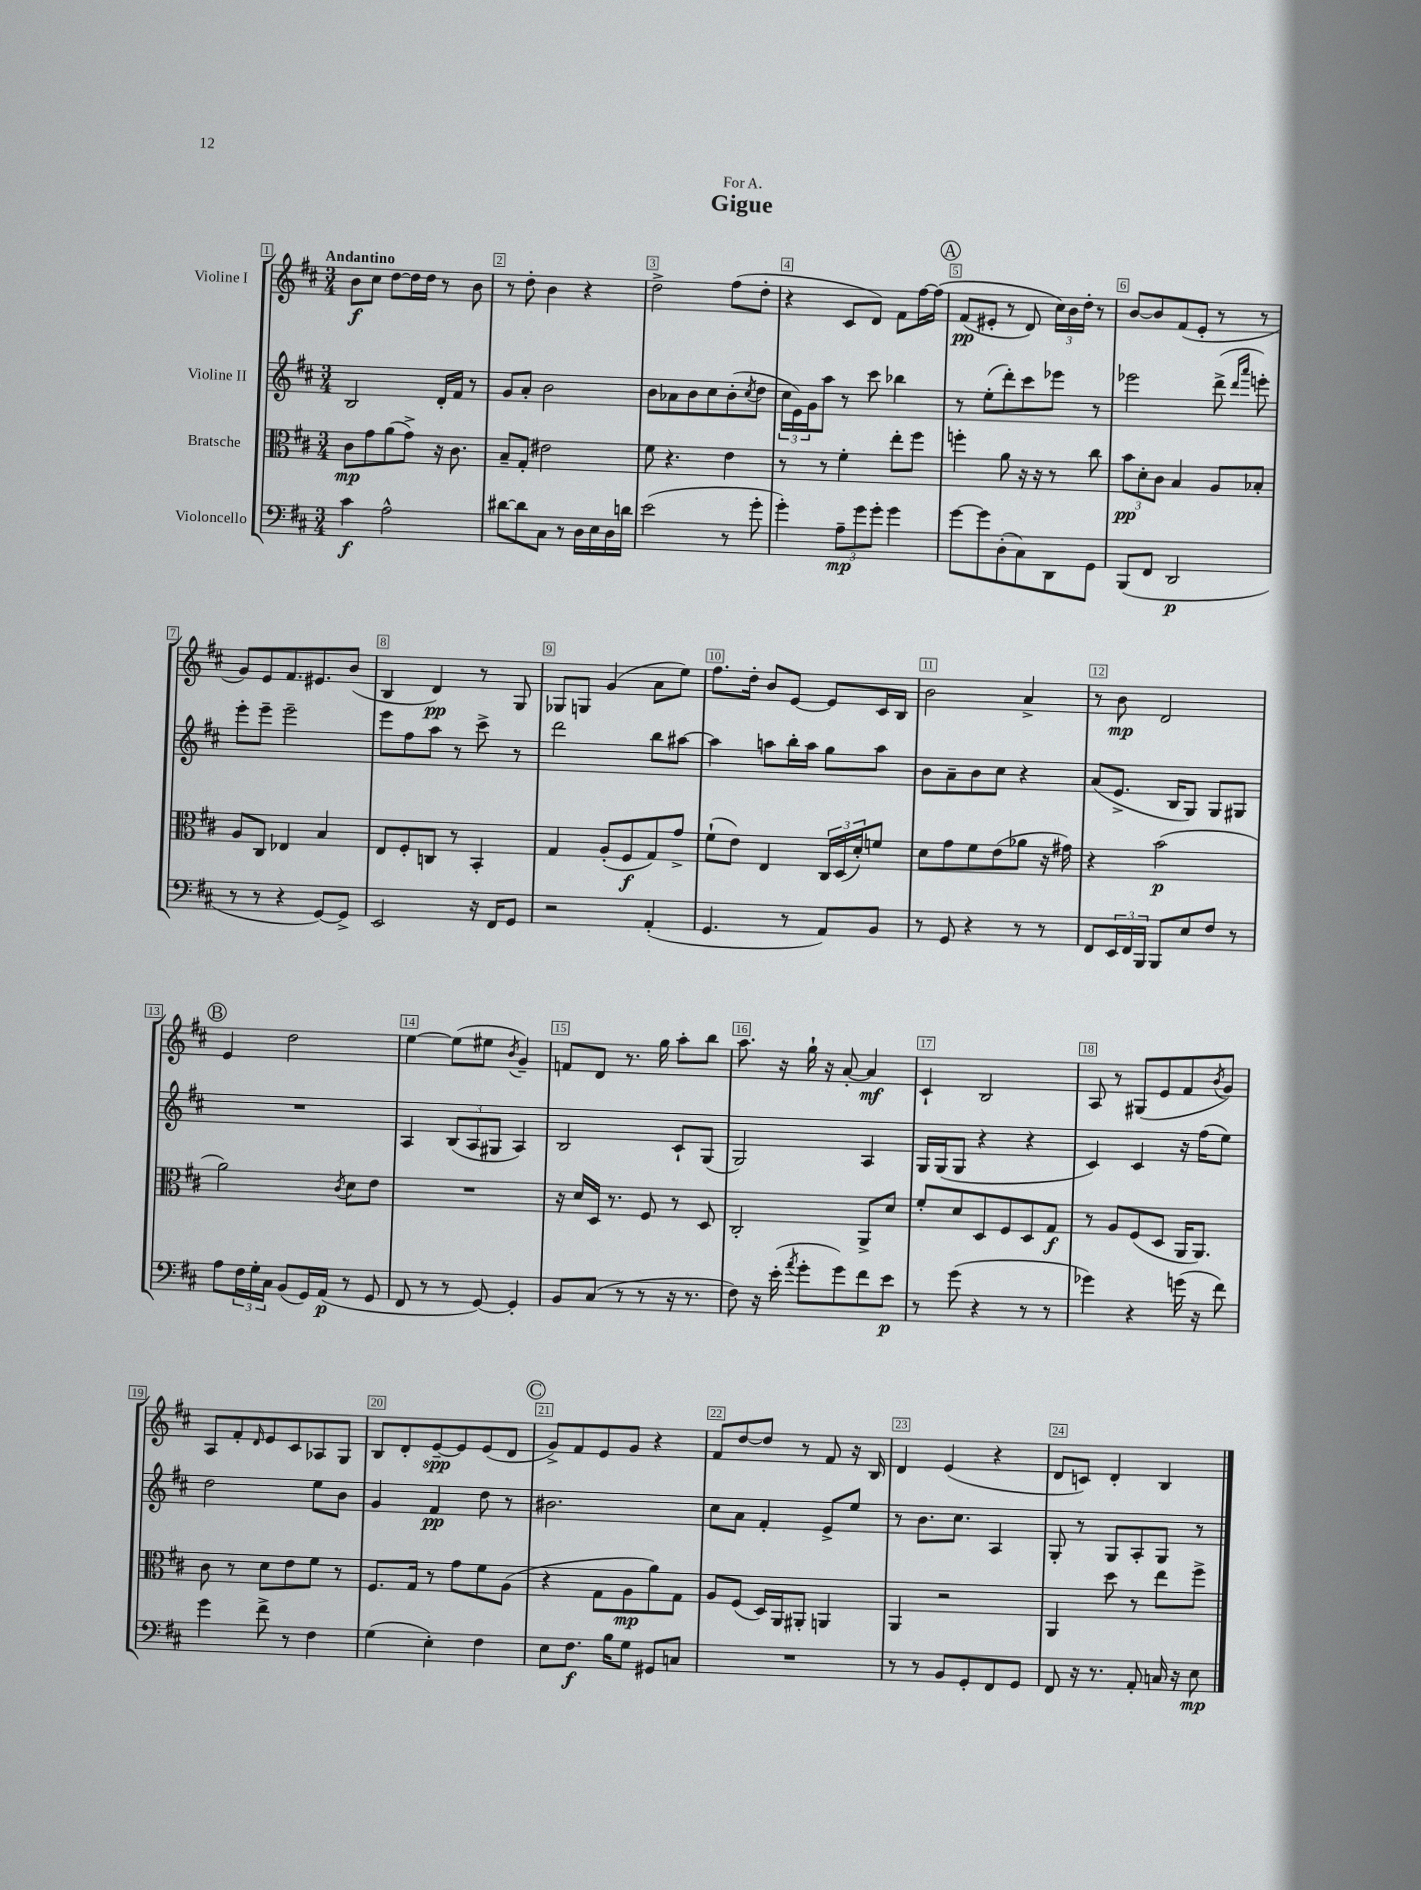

**kern	**dynam	**kern	**dynam	**kern	**dynam	**kern	**dynam
*part4	*part4	*part3	*part3	*part2	*part2	*part1	*part1
*staff4	*staff4	*staff3	*staff3	*staff2	*staff2	*staff1	*staff1
*I"Violoncello	*	*I"Bratsche	*	*I"Violine II	*	*I"Violine I	*
*clefF4	*	*clefC3	*	*clefG2	*	*clefG2	*
*k[f#c#]	*	*k[f#c#]	*	*k[f#c#]	*	*k[f#c#]	*
*M3/4	*	*M3/4	*	*M3/4	*	*M3/4	*
=1	=1	=1	=1	=1	=1	=1	=1
!	!	!	!	!	!	!LO:TX:a:B:t=Andantino	!
4c#\	f	8c#\L	mp	2B/	.	8b\L	f
.	.	8g\	.	.	.	8cc#\J	.
2A^^\	.	(8a\	.	.	.	[8dd\L	.
.	.	8g^\J)	.	.	.	16dd\L]	.
.	.	.	.	.	.	16dd\JJ	.
.	.	16r	.	16d'/LL	.	8r	.
.	.	8.c#\	.	16f#/JJ	.	.	.
.	.	.	.	8r	.	8b\	.
=2	=2	=2	=2	=2	=2	=2	=2
[8d#X\L	.	8B~/L	.	8g/L	.	8r	.
8d#\]	.	8G'/J	.	8a'/J	.	8dd'\	.
8C#\J	.	2e#X\	.	2b\	.	4b\	.
8r	.	.	.	.	.	.	.
16D\LL	.	.	.	.	.	4r	.
16E\	.	.	.	.	.	.	.
16D\	.	.	.	.	.	.	.
16dn\JJ	.	.	.	.	.	.	.
=3	=3	=3	=3	=3	=3	=3	=3
(2e\	.	8f#\	.	8b\L	.	2dd^\	.
.	.	4.r	.	8a-X\	.	.	.
.	.	.	.	8b\	.	.	.
.	.	.	.	8cc#\	.	.	.
8r	.	4e\	.	(8b'\	.	(8ff#\L	.
.	.	.	.	8qcc#/	.	.	.
8g'\	.	.	.	8dd\J	.	8dd'\J	.
=4	=4	=4	=4	=4	=4	=4	=4
4g'\)	.	8r	.	24cc#\LL	.	4r	.
.	.	.	.	24e\)	.	.	.
.	.	.	.	24g\J	.	.	.
.	.	8r	.	8aa\J	.	.	.
12A~\L	mp	4f#'\	.	8r	.	8c#/L	.
12g\	.	.	.	.	.	.	.
.	.	.	.	8ccc#\	.	8d/J)	.
12g'\J	.	.	.	.	.	.	.
4g\	.	8ee'\L	.	4bb-X\	.	8f#\L	.
.	.	8ff#\J	.	.	.	[16ff#\L	.
.	.	.	.	.	.	(16ff#\JJ]	.
!!LO:REH:place=s1:t=A
=5	=5	=5	=5	=5	=5	=5	=5
[8g\L	.	4ffn'\	.	8r	.	(8f#/L	pp
8g\]	.	.	.	(8ee'\L	.	8e#X'/J	.
(8D'\	.	8a\	.	8ddd'\)	.	8r	.
8C#\)	.	16r	.	8ccc#\	.	8d/)	.
.	.	16r	.	.	.	.	.
8DD\	.	8r	.	8eee-X\J	.	24cc#\LL)	.
.	.	.	.	.	.	24b\	.
.	.	.	.	.	.	24dd'\JJ	.
8GG\J	.	8cc#\	.	8r	.	8r	.
=6	=6	=6	=6	=6	=6	=6	=6
(8BBB/L	.	12b\L	pp	2eee-X\	.	[8b/L	.
.	.	12d'\	.	.	.	.	.
8FF#/J	.	.	.	.	.	8b/]	.
.	.	12c#\J	.	.	.	.	.
2DD/	p	4B/	.	.	.	(8f#/	.
.	.	.	.	.	.	8e'/J	.
.	.	8A/L	.	(8ddd^\	.	8r	.
.	.	.	.	16qqddd/LL	.	.	.
.	.	.	.	16qqaaa/JJ	.	.	.
.	.	8B-X'/J	.	8eeen'\)	.	8r	.
!!LO:LB:g=z
=7	=7	=7	=7	=7	=7	=7	=7
8r	.	8A/L	.	8eee'\L	.	8g/L)	.
8r	.	8C#/J	.	8eee~\J	.	8e/	.
4r	.	4E-X/	.	2eee~\	.	8.f#/	.
.	.	.	.	.	.	8.e#X/	.
[8GG/L)	.	4B/	.	.	.	.	.
8GG^/J]	.	.	.	.	.	(8b/J	.
=8	=8	=8	=8	=8	=8	=8	=8
2EE/	.	8E/L	.	8eee\L	.	4B/	.
.	.	8F#'/	.	8ff#\	.	.	.
.	.	8Cn/J	.	8aa\J	.	4d/)	pp
.	.	8r	.	8r	.	.	.
16r	.	4BB'/	.	8ccc#^\	.	8r	.
16FF#/KL	.	.	.	.	.	.	.
8GG/J	.	.	.	8r	.	8G/	.
=9	=9	=9	=9	=9	=9	=9	=9
2r	.	4G/	.	2ddd\	.	8G-X/L	.
.	.	.	.	.	.	8Gn/J	.
.	.	(8A'/L	.	.	.	(4g/	.
.	.	8F#/	f	.	.	.	.
(4AA'/	.	8G/)	.	8bb\L	.	8a\L	.
.	.	8g^/J	.	[8aa#X\J	.	8ee\J)	.
=10	=10	=10	=10	=10	=10	=10	=10
4.GG/	.	(8f#`\L	.	4aa#\]	.	8.ff#\L	.
.	.	8e\J)	.	.	.	.	.
.	.	.	.	.	.	16dd'\Jk	.
.	.	4E/	.	8aan\L	.	8b/L	.
8r	.	.	.	16bb'\L	.	[8e/J	.
.	.	.	.	16aa\JJ	.	.	.
8AA/L)	.	24C#/LL	.	8gg\L	.	8e/L]	.
.	.	(24D/	.	.	.	.	.
.	.	24d'/J)	.	.	.	.	.
8BB/J	.	8fn/J	.	8aa\J	.	16c#/L	.
.	.	.	.	.	.	16B/JJ	.
=11	=11	=11	=11	=11	=11	=11	=11
8r	.	8d\L	.	8b\L	.	2b\	.
8GG/	.	8g\	.	8a~\	.	.	.
4r	.	8f#\	.	8b\	.	.	.
.	.	(8e\	.	8cc#\J	.	.	.
8r	.	8a-X\J	.	4r	.	4a^/	.
8r	.	16r	.	.	.	.	.
.	.	16g#X\)	.	.	.	.	.
=12	=12	=12	=12	=12	=12	=12	=12
8FF#/L	.	4r	.	(8a/L	.	8r	.
24EE/L	.	.	.	8.e^/J	.	8b\	mp
24FF#/	.	.	.	.	.	.	.
24BBB/JJ	.	.	.	.	.	.	.
8BBB/L	.	(2b\	p	.	.	2d/	.
.	.	.	.	16B/KL	.	.	.
8E/	.	.	.	8G/J)	.	.	.
8F#/J	.	.	.	8G/L	.	.	.
8r	.	.	.	8G#X/J	.	.	.
!!LO:LB:g=z
!!LO:REH:place=s1:t=B
=13	=13	=13	=13	=13	=13	=13	=13
8A\L	.	2a\)	.	2.r	.	4e/	.
24F#\L	.	.	.	.	.	.	.
24G'\	.	.	.	.	.	.	.
24C#\JJ	.	.	.	.	.	.	.
(8BB/L	.	.	.	.	.	2dd\	.
16GG/L)	.	.	.	.	.	.	.
(16AA/JJ	p	.	.	.	.	.	.
.	.	8qc#/	.	.	.	.	.
8r	.	8d\L	.	.	.	.	.
8GG/	.	8e\J	.	.	.	.	.
=14	=14	=14	=14	=14	=14	=14	=14
8FF#/	.	2.r	.	4A/	.	[4ee\	.
8r	.	.	.	.	.	.	.
8r	.	.	.	(12B/L	.	(8ee\L]	.
.	.	.	.	12A/	.	.	.
[8GG/)	.	.	.	.	.	8ee#X\J	.
.	.	.	.	12G#X/J	.	.	.
.	.	.	.	.	.	8qb/	.
4GG'/]	.	.	.	4A/)	.	4g~/)	.
=15	=15	=15	=15	=15	=15	=15	=15
8BB/L	.	16r	.	2B/	.	8fn/L	.
.	.	16d/LL	.	.	.	.	.
(8C#/J	.	16D/JJ	.	.	.	8d/J	.
.	.	8.r	.	.	.	.	.
8r	.	.	.	.	.	8.r	.
8r	.	8F#/	.	.	.	.	.
.	.	.	.	.	.	16gg\	.
16r	.	8r	.	8c#`/L	.	8aa'\L	.
8.r	.	.	.	.	.	.	.
.	.	8D/	.	(8G/J	.	8bb\J	.
=16	=16	=16	=16	=16	=16	=16	=16
8F#\)	.	2C#'/	.	2G/)	.	8.aa\	.
16r	.	.	.	.	.	.	.
(16e'\	.	.	.	.	.	16r	.
8qa/	.	.	.	.	.	.	.
8g'\L	.	.	.	.	.	16gg`\	.
.	.	.	.	.	.	16r	.
8g\)	.	.	.	.	.	[8a'/	.
8f#\	.	8AA^/L	.	4A/	.	4a/]	mf
8e\J	p	8d/J	.	.	.	.	.
=17	=17	=17	=17	=17	=17	=17	=17
8r	.	8f#'/L	.	16G/LL	.	4c#`/	.
.	.	.	.	(16G/J	.	.	.
(8g\	.	8d/	.	8G/J	.	.	.
4r	.	8D/	.	4r	.	2B/	.
.	.	8F#/	.	.	.	.	.
8r	.	8D/	.	4r	.	.	.
8r	.	8G/J	f	.	.	.	.
=18	=18	=18	=18	=18	=18	=18	=18
4g-X\)	.	8r	.	4c#/)	.	8A/	.
.	.	8A/L	.	.	.	8r	.
4r	.	(8F#/	.	4c#/	.	(8G#X/L	.
.	.	8D/J	.	.	.	8e/	.
(16gn\	.	16AA/KL	.	16r	.	8f#/	.
16r	.	8.AA/J)	.	(16ff#\KL	.	.	.
.	.	.	.	.	.	8qb/	.
8f#\)	.	.	.	8ee\J)	.	8g/J)	.
!!LO:LB:g=z
=19	=19	=19	=19	=19	=19	=19	=19
4g\	.	8c#\	.	2dd\	.	8A/L	.
.	.	8r	.	.	.	8f#'/	.
.	.	.	.	.	.	16qqd/	.
8f#^\	.	8d\L	.	.	.	8e/	.
8r	.	8e\	.	.	.	8c#/	.
4F#\	.	8f#\J	.	8ee\L	.	8A-X/	.
.	.	8r	.	8b\J	.	8G/J	.
=20	=20	=20	=20	=20	=20	=20	=20
(4G\	.	8.F#/L	.	4g/	.	8B/L	.
.	.	.	.	.	.	8d'/	.
.	.	16G/Jk	.	.	.	.	.
4E'\)	.	8r	.	4f#/	pp	[8e~/	spp
.	.	8g\L	.	.	.	8e/]	.
4F#\	.	8f#\	.	8dd\	.	(8e/	.
.	.	(8A\J	.	8r	.	8d/J	.
!!LO:REH:place=s1:t=C
=21	=21	=21	=21	=21	=21	=21	=21
8E\L	.	4r	.	2.b#X\	.	8g^/L)	.
8.F#\J	f	.	.	.	.	8f#/	.
.	.	8G\L	.	.	.	8e/	.
16B\KL	.	.	.	.	.	.	.
8G\J	.	8A\	mp	.	.	8g/J	.
8GG#X/L	.	8a\)	.	.	.	4r	.
8Cn/J	.	8G\J	.	.	.	.	.
=22	=22	=22	=22	=22	=22	=22	=22
2.r	.	8A/L	.	8cc#\L	.	8f#/L	.
.	.	(8F#/J	.	8a\J	.	[8dd/	.
.	.	16D/LL)	.	4f#'/	.	8dd/J]	.
.	.	16AA/J	.	.	.	.	.
.	.	8AA#X'/J	.	.	.	8r	.
.	.	4AAn/	.	8e^/L	.	8f#/	.
.	.	.	.	8ee/J	.	16r	.
.	.	.	.	.	.	16B/	.
=23	=23	=23	=23	=23	=23	=23	=23
8r	.	4AA/	.	8r	.	4d/	.
8r	.	.	.	8.b\L	.	.	.
8BB/L	.	2r	.	.	.	(4e/	.
.	.	.	.	8.cc#\J	.	.	.
8GG'/	.	.	.	.	.	.	.
8FF#/	.	.	.	4A/	.	4r	.
8GG/J	.	.	.	.	.	.	.
=24	=24	=24	=24	=24	=24	=24	=24
8FF#/	.	4AA/	.	8G'/	.	8d/L	.
16r	.	.	.	8r	.	8cn/J)	.
8.r	.	.	.	.	.	.	.
.	.	8dd\	.	8G/L	.	4d'/	.
8AA'/	.	8r	.	8A'/	.	.	.
16Cn/	.	8ee\L	.	8G/J	.	4B/	.
16r	.	.	.	.	.	.	.
8E\	mp	8ff#^\J	.	8r	.	.	.
==	==	==	==	==	==	==	==
*-	*-	*-	*-	*-	*-	*-	*-
